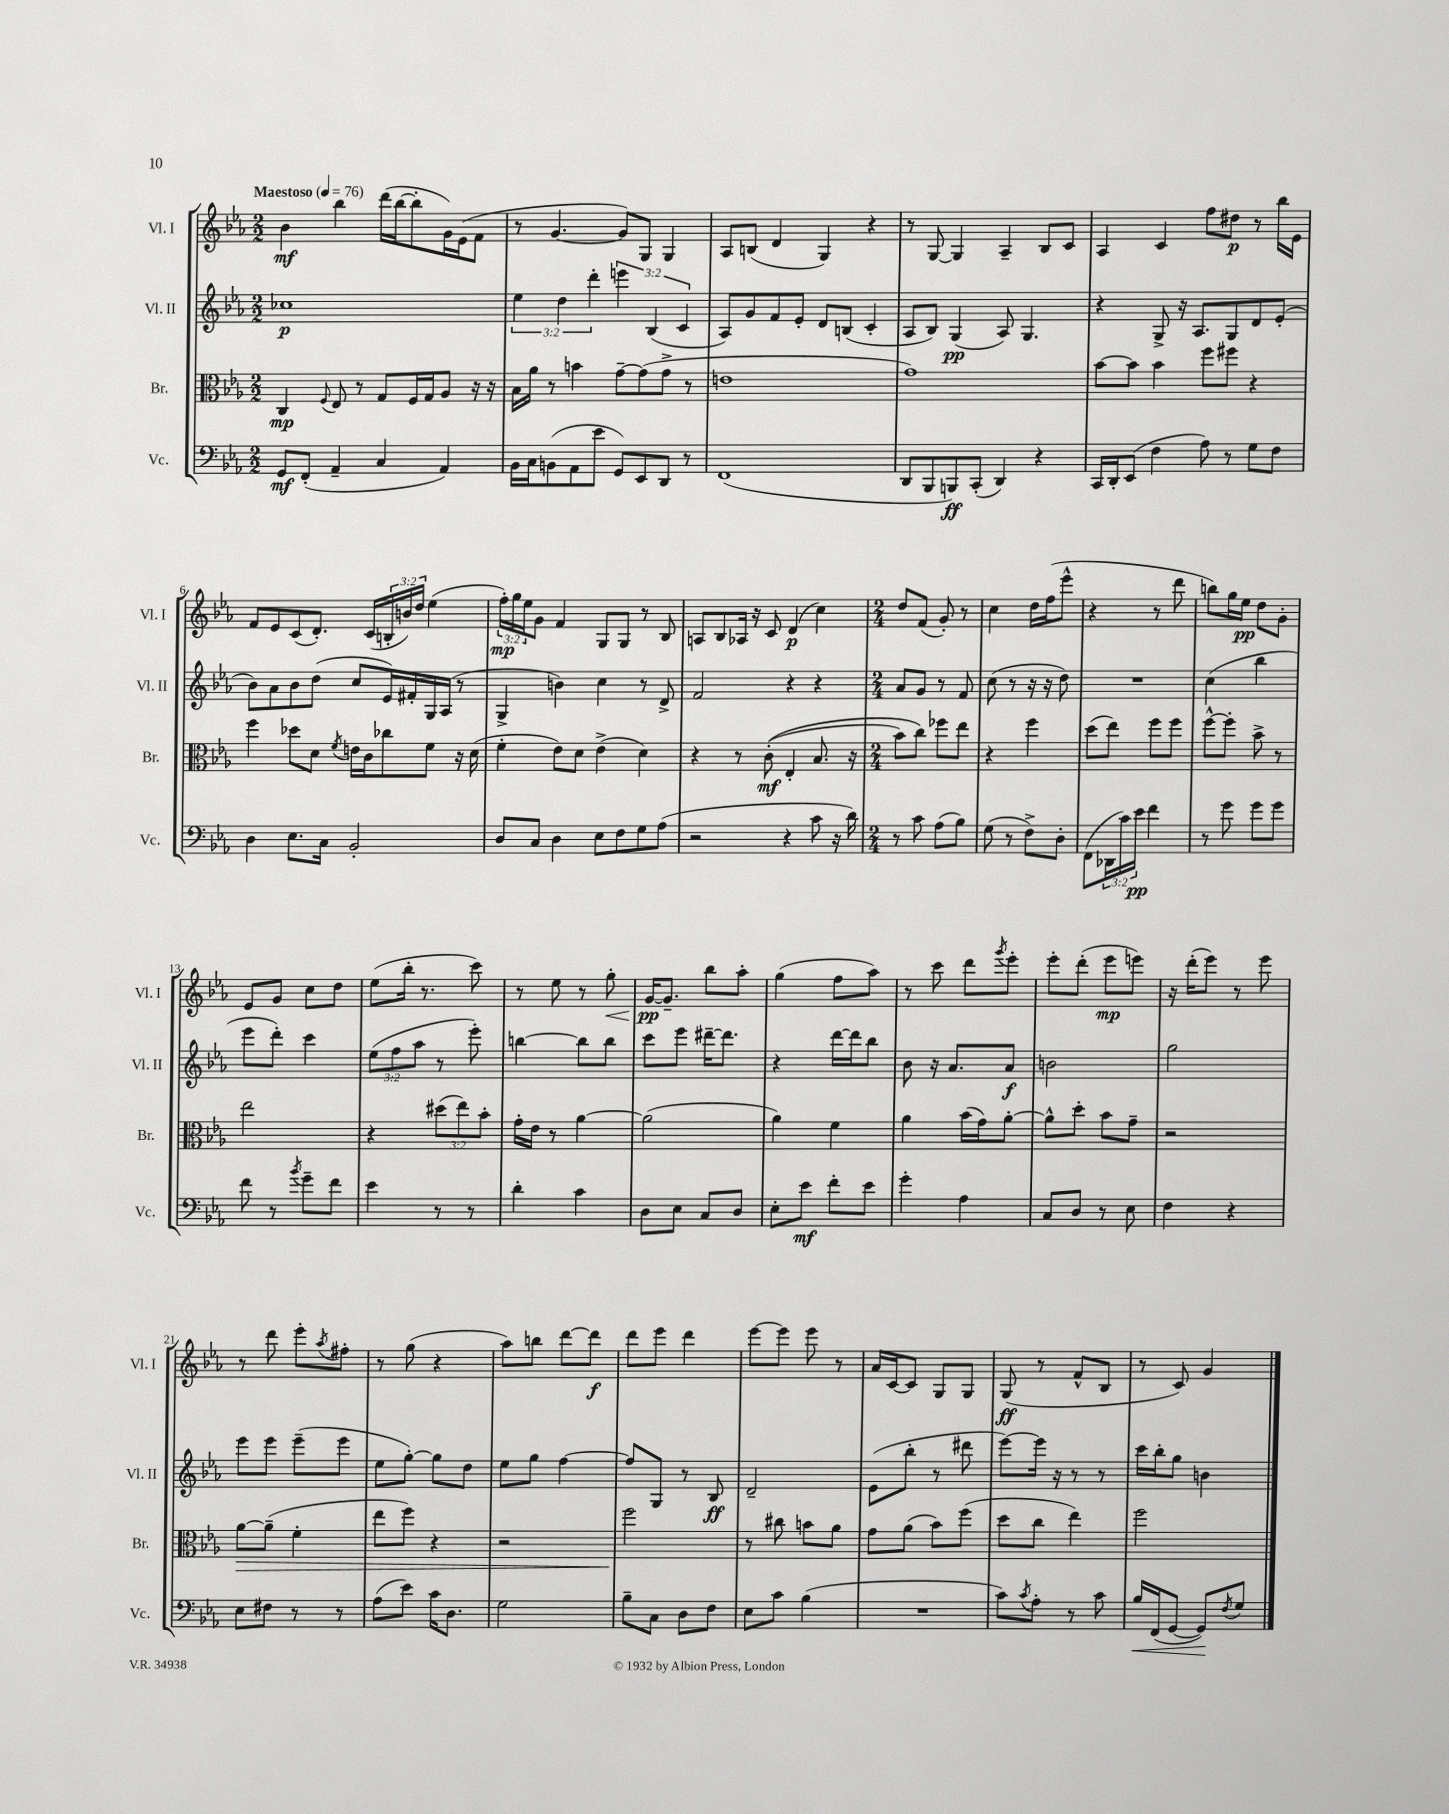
<<
\new StaffGroup <<
\new Staff = "s0" \with { instrumentName = "Vl. I" shortInstrumentName = "Vl. I" } {
    \clef treble \key ees \major \numericTimeSignature \time 2/2 \override Staff.TupletNumber.text = #tuplet-number::calc-fraction-text \tempo "Maestoso" 4 = 76
    bes'4\mf bes''4 d'''16( bes''16~ bes''8-. g'16) ees'16( f'8 |
    r8 g'4.~ g'8) g8 g4 |
    aes8 b8( d'4 g4) r4 |
    r8 g8~ g4 aes4-- bes8 c'8 |
    aes4 c'4 f''8 dis''8\p r8 bes''16 ees'16 |
    f'8 ees'8 c'8( d'8.-.) c'16( \tuplet 3/2 { b16-. b'16) d''16 } ees''4( |
    \tuplet 3/2 { f''16-.\mp) g''16 ees''16 } g'8 f'4 g8 g8 r8 bes8 |
    a8 bes8 aes16 r16 c'8 d'4\p( c''4) |
    \numericTimeSignature \time 2/4 d''8 f'8( g'8-.) r8 |
    c''4 d''16 f''16( ees'''8-^ |
    r4 r8 d'''8 |
    b''8) g''16 ees''16\pp d''8 g'8-. |
    ees'8 g'8 c''8 d''8 |
    ees''8( bes''16-. r8. c'''8) |
    r8 ees''8 r8 g''8-.\< |
    g'16~\pp\! g'8.-- bes''8 aes''8-. |
    g''4( f''8 aes''8) |
    r8 c'''8 d'''8 \acciaccatura { g'''8 } ees'''8-. |
    ees'''8-. d'''8-.( ees'''8\mp e'''8) |
    r16 d'''16-.( ees'''8) r8 ees'''8 |
    r8 d'''8 ees'''8-. \acciaccatura { aes''8 } fis''8-. |
    r8 g''8( r4 |
    aes''8) b''8 d'''8~ d'''8\f |
    d'''8 ees'''8 d'''4 |
    ees'''8~ ees'''8 ees'''8 r8 |
    aes'16 c'16~ c'8 g8 g8 |
    g8\ff( r8 f'8-^ bes8 |
    r8 c'8) g'4 \bar "|." |
}
\new Staff = "s1" \with { instrumentName = "Vl. II" shortInstrumentName = "Vl. II" } {
    \clef treble \key ees \major \numericTimeSignature \time 2/2 \override Staff.TupletNumber.text = #tuplet-number::calc-fraction-text
    ces''1\p |
    \tuplet 3/2 { ees''4 d''4 d'''4-. } \tuplet 3/2 { e'''4 bes4( c'4 } |
    aes8) g'8 f'8 ees'8-. d'8 b8( c'4-. |
    aes8 bes8) g4\pp( aes8) g4. |
    r4 g8-> r16 aes8. g8 d'8 ees'8-.( |
    bes'8) aes'8 bes'8 d''8( c''8 ees'16) fis'16-. g16 aes16( r8 |
    g4-> b'4) c''4 r8 d'8-> |
    f'2 r4 r4 |
    \numericTimeSignature \time 2/4 aes'8 g'8 r8 f'8 |
    c''8( r8 r16 r16 d''8) |
    R2 |
    c''4( bes''4 |
    ees'''8 d'''8-.) c'''4 |
    \tuplet 3/2 { ees''8( f''8 aes''8 } r8 ees'''8-.) |
    b''4~ b''8 b''8 |
    c'''8 ees'''8 dis'''16~-- dis'''8. |
    r4 d'''16~ d'''16 bes''8 |
    bes'8 r16 aes'8. aes'8\f |
    b'2 |
    g''2 |
    ees'''8 ees'''8 ees'''8--( ees'''8 |
    ees''8 g''8~-.) g''8 d''8 |
    ees''8 g''8 f''4~ |
    f''8 g8 r8 bes8\ff |
    d'2-- |
    ees'8( bes''8-. r8 dis'''8 |
    ees'''8~) ees'''16 r16 r8 r8 |
    c'''16 bes''16-. g''8 b'4 \bar "|." |
}
\new Staff = "s2" \with { instrumentName = "Br." shortInstrumentName = "Br." } {
    \clef alto \key ees \major \numericTimeSignature \time 2/2 \override Staff.TupletNumber.text = #tuplet-number::calc-fraction-text
    c4\mp \appoggiatura { f8 } ees8 r8 g8 f16 g16 aes8 r16 r16 |
    bes16 aes'16 r8 b'4 g'8~-- g'8( g'8-> r8 |
    e'1 |
    g'1) |
    bes'8~ bes'8 bes'4 f''8 fis''8 r4 |
    f''4 des''8 d'8 \acciaccatura { f'8 } e'16 c'16 ces''8 f'8 r16 d'16( |
    f'4-. ees'8) d'8 ees'4->( d'4) |
    r4 r8 c'8-.\mf(\( ees4-. bes8. r16 |
    \numericTimeSignature \time 2/4 bes'8) c''8\) fes''8 ees''8 |
    r4 f''4 |
    d''8( ees''8) f''8 f''8 |
    f''8~-^ f''8-. bes'8-> r8 |
    ees''2 |
    r4 \tuplet 3/2 { dis''8( ees''8) bes'8-. } |
    g'16-. ees'16 r8 aes'4~ |
    aes'2( |
    aes'4) f'4 |
    aes'4 bes'16( g'16) aes'8~-. |
    aes'8-^ d''8-. bes'8 g'8-- |
    r2 |
    aes'8~\> aes'8--( f'4-. |
    ees''8 f''8) r4 |
    r2 |
    f''2\! |
    r8 cis''8 b'8 aes'8 |
    g'8 aes'8( bes'8) f''8( |
    d''8 c''8 ees''4) |
    f''2 \bar "|." |
}
\new Staff = "s3" \with { instrumentName = "Vc." shortInstrumentName = "Vc." } {
    \clef bass \key ees \major \numericTimeSignature \time 2/2 \override Staff.TupletNumber.text = #tuplet-number::calc-fraction-text
    g,8\mf f,8-.( aes,4-- c4 aes,4) |
    bes,16 c16 b,8( aes,8 ees'8 g,8) ees,8 d,8 r8 |
    f,1( |
    d,8 bes,,8 b,,8\ff) c,8-.( d,4) r4 |
    c,16 d,16-. ees,8( f4 aes8) r8 g8 f8 |
    d4 ees8. c16 bes,2-. |
    d8 c8 d4 ees8 f8 g8 aes8( |
    r2 r4 c'8 r16 d'16) |
    \numericTimeSignature \time 2/4 r8 c'8 aes8( bes8) |
    g8( r8 f8->) d8-. |
    f,8( \tuplet 3/2 { des,16 c'16) ees'16\pp } f'4 |
    r8 g'8 g'8 g'8 |
    f'8 r8 \acciaccatura { bes'8 } g'8-- f'8 |
    ees'4 r8 r8 |
    d'4-. c'4 |
    d8 ees8 c8 d8 |
    ees8-. ees'8\mf f'8-. ees'8 |
    g'4-. aes4 |
    c8 d8 r8 ees8 |
    f4 r4 |
    ees8 fis8 r8 r8 |
    aes8( ees'8) c'16 d8. |
    g2 |
    bes8-- c8 d8 f8 |
    ees8 c'8 bes4( |
    R2 |
    c'8) \acciaccatura { c'8 } aes8-. r8 c'8 |
    bes16\< f,16( g,8~ g,8\!) \acciaccatura { f8 } g8 \bar "|." |
}
>>
>>
